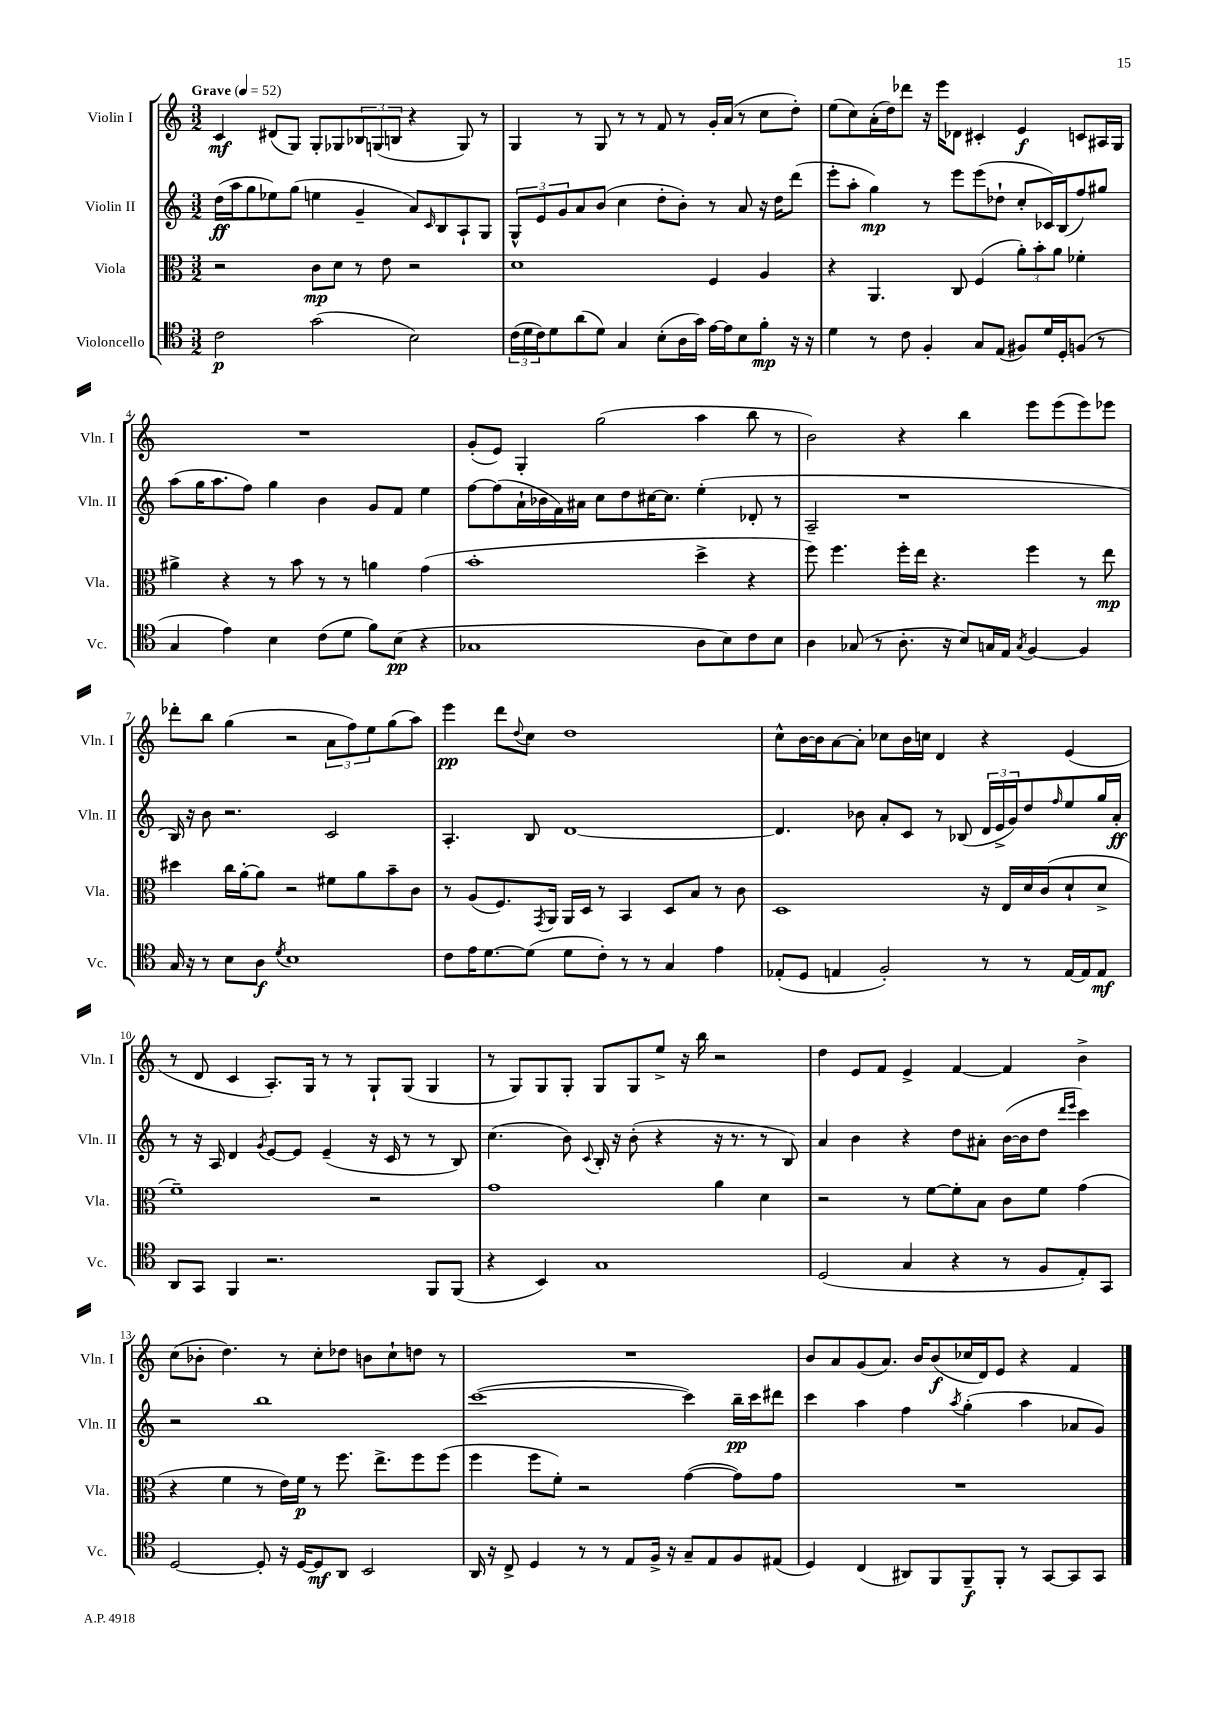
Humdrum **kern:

**kern	**kern	**kern	**kern
*staff4	*staff3	*staff2	*staff1
*clefC4	*clefC3	*clefG2	*clefG2
*k[]	*k[]	*k[]	*k[]
*M3/2	*M3/2	*M3/2	*M3/2
*MM52	*MM52	*MM52	*MM52
2c	2r	(16dd	4c
.	.	16aa	.
.	.	8gg	.
.	.	8ee-)	(8d#
.	.	(8gg	8G)
(2g	8c	4ee	8G'
.	8d	.	8G-
.	8r	4g~	12B-
.	.	.	(12G
.	8e	.	.
.	.	.	12B
2B)	2r	8a)	4r
.	.	16qqc	.
.	.	8B	.
.	.	8A`	8G)
.	.	8G	8r
=	=	=	=
(24c	1d	12G^^	4G
24d	.	.	.
24c)	.	12e	.
8d	.	.	.
.	.	12g	.
(8a	.	8a	8r
8d)	.	(8b	8G
4G	.	4cc	8r
.	.	.	8r
(8B'	.	8dd'	8f
16A	.	8b')	8r
16g)	.	.	.
[16e	4F	8r	16g'
16e]	.	.	(16a
8B	.	8a	8r
8f'	4A	16r	8cc
.	.	16dd	.
16r	.	(8ddd	8dd')
16r	.	.	.
=	=	=	=
4d	4r	8eee'	(8ee
.	.	8aa'	8cc)
8r	4.AA	4gg)	(16a'
.	.	.	16dd)
8c	.	.	8ddd-
4F'	.	8r	16r
.	.	.	16eee
.	8C	8eee	8d-
8G	(4F	(8eee	4c#'
(8E	.	8dd-`	.
8F#)	12a')	8cc'	4e
.	12b'	.	.
16d	.	16c-)	.
.	12a	.	.
16D'	.	(16B	.
(8F	4f-'	8ff)	8c
8r	.	8gg#	16A#
.	.	.	16G
=	=	=	=
4G	4a#^	(8aa	1.r
.	.	16gg	.
.	.	8.aa	.
4e)	4r	.	.
.	.	8ff)	.
4B	8r	4gg	.
.	8b	.	.
(8c	8r	4b	.
8d	8r	.	.
8f)	4a	8g	.
(8B	.	8f	.
4r	(4g	4ee	.
=	=	=	=
1G-	1b'	[8ff	(8g'
.	.	(8ff]	8e)
.	.	16a`	4G'
.	.	16b-	.
.	.	16f)	.
.	.	16a#	.
.	.	8cc	(2gg
.	.	8dd	.
.	.	[16cc#	.
.	.	8.cc#]	.
8A	4dd^	(4ee'	4aa
8B)	.	.	.
8c	4r	8d-'	8bb
8B	.	8r	8r
=	=	=	=
4A	8ff)	2A~	2b)
.	4.ff	.	.
(8G-	.	.	.
8r	.	.	.
8.A'	16ff'	1r	4r
.	16ee	.	.
.	4.r	.	.
16r	.	.	.
8B)	.	.	4bb
16G	.	.	.
16E	.	.	.
8qG	.	.	.
[4F	4ff	.	8eee
.	.	.	(8eee
4F]	8r	.	8eee)
.	8ee	.	8eee-
=	=	=	=
16G	4dd#	16B)	8ddd-'
16r	.	16r	.
8r	.	8b	8bb
8B	16cc	2.r	(4gg
.	[16a'	.	.
8A	8a]	.	.
8qd	.	.	.
1B	2r	.	2r
.	8f#	2c	12a
.	.	.	12ff)
.	8a	.	.
.	.	.	12ee
.	8b~	.	(8gg
.	8c	.	8aa)
=	=	=	=
8c	8r	4.A'	4eee
16e	(8A	.	.
[8.d	.	.	.
.	8.F)	.	8ddd
.	.	.	8qqdd
(8d]	.	8B	8cc
.	8qGG	.	.
.	16AA	.	.
8d	16AA	[1d	1dd
.	16D	.	.
8c')	8r	.	.
8r	4BB	.	.
8r	.	.	.
4G	8D	.	.
.	8B	.	.
4e	8r	.	.
.	8c	.	.
=	=	=	=
(8E-'	1D	4.d]	8cc^^
8D	.	.	[16b
.	.	.	16b]
4E	.	.	[8a
.	.	8b-	8a']
2F')	.	8a'	8cc-
.	.	8c	16b
.	.	.	16cc
.	.	8r	4d
.	.	(8B-	.
8r	16r	24d	4r
.	.	24e^	.
.	16E	.	.
.	.	24g)	.
8r	16d	8dd	.
.	(16c	.	.
.	.	16qqff	.
[16E	8d`	8ee	(4e
16E]	.	.	.
8E	8d^	16gg	.
.	.	16a'	.
=	=	=	=
8AA	1f~)	8r	8r
8GG	.	16r	8d
.	.	16A	.
4FF	.	4d	4c
.	.	8qg	.
2.r	.	[8e	8.A')
.	.	8e]	.
.	.	.	16G
.	.	(4e~	8r
.	.	.	8r
.	2r	16r	8G`
.	.	16c	.
.	.	8r	(8G
8FF	.	8r	4G
(8FF	.	8B)	.
=	=	=	=
4r	1g	(4.cc	8r
.	.	.	8G)
4BB)	.	.	8G
.	.	8b)	8G'
.	.	8qqc	.
1G	.	16B'	8G
.	.	16r	.
.	.	(8b'	8G
.	.	4r	8ee^
.	.	.	16r
.	.	.	16bb
.	4a	16r	2r
.	.	8.r	.
.	4d	8r	.
.	.	8B)	.
=	=	=	=
(2D	2r	4a	4dd
.	.	4b	8e
.	.	.	8f
4G	8r	4r	4e^
.	[8f	.	.
4r	8f']	8dd	[4f
.	8B	8a#'	.
8r	8c	([16b	4f]
.	.	16b]	.
8F	8f	8dd	.
.	.	16qqddd	.
.	.	16qqeee	.
8E')	(4g	4ccc)	4b^
8GG	.	.	.
=	=	=	=
[2D	4r	2r	(8cc
.	.	.	8b-'
.	4f	.	4.dd)
8D']	8r	1bb	.
16r	16e)	.	8r
[16D	16f	.	.
8D]	8r	.	8cc'
8AA	8.ff	.	8dd-
2BB	.	.	8b
.	8.ee^	.	.
.	.	.	8cc`
.	8ff	.	8dd
.	(8ff	.	8r
=	=	=	=
16AA	4ff	([1ccc	1.r
16r	.	.	.
8C^	.	.	.
4D	8ff	.	.
.	8f')	.	.
8r	2r	.	.
8r	.	.	.
8E	.	.	.
16F^	.	.	.
16r	.	.	.
8G~	([4g	4ccc])	.
8E	.	.	.
8F	8g])	16bb~	.
.	.	16ccc	.
(8E#	8g	8ddd#	.
=	=	=	=
4D)	1.r	4ccc	8b
.	.	.	8a
(4C	.	4aa	(8g
.	.	.	8.a)
8AA#)	.	4ff	.
.	.	.	16b
8FF	.	.	(8b
.	.	8qaa	.
8FF~	.	(4gg'	16cc-
.	.	.	16d)
8FF'	.	.	8e
8r	.	4aa	4r
[8GG	.	.	.
8GG]	.	8a-	4f
8GG	.	8g)	.
==	==	==	==
*-	*-	*-	*-
